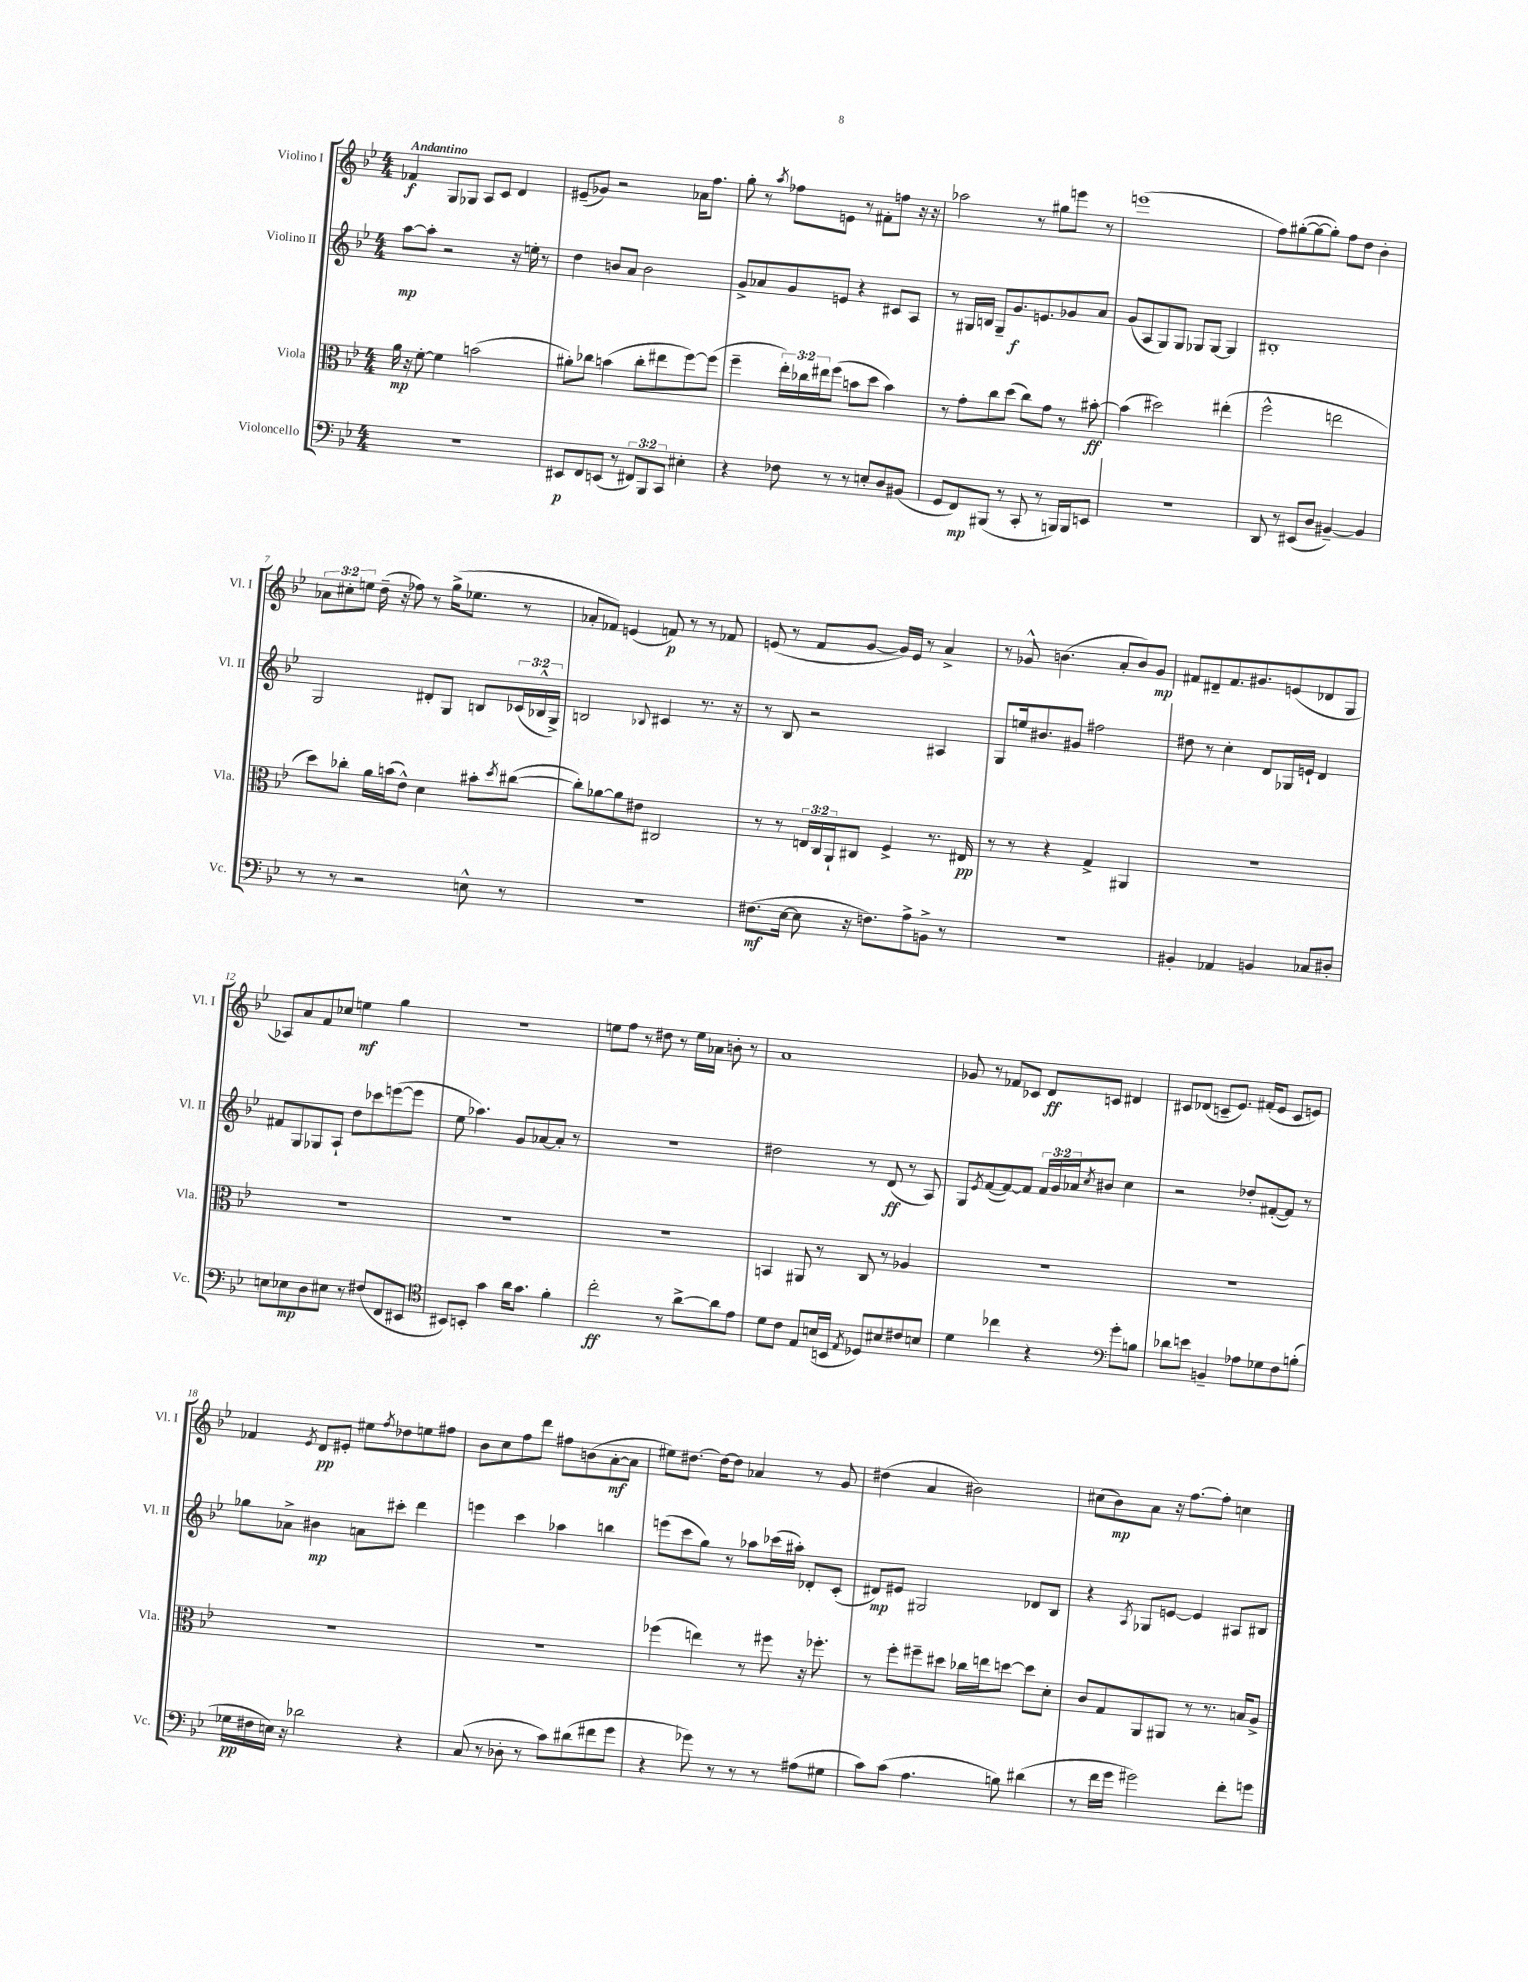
<<
\new StaffGroup <<
\new Staff = "s0" \with { instrumentName = "Violino I" shortInstrumentName = "Vl. I" } {
    \clef treble \key bes \major \numericTimeSignature \time 4/4 \override Staff.TupletNumber.text = #tuplet-number::calc-fraction-text \tempo "Andantino"
    fes'4\f g8 ges8 a8 c'8 d'4 |
    eis'8--( ges'8) r2 aes'16 f''8. |
    g''8-. r8 \acciaccatura { a''8 } fes''8 e'8 r8 fis'8-. f''8 r16 r16 |
    aes''2 r8 gis''8 e'''8 r8 |
    e'''1( |
    f''8) gis''8~-.( gis''8~ gis''8-.) f''8 d''8 bes'4-. |
    \tuplet 3/2 { aes'8 cis''8-. e''8 } d''16--( r16 fes''8) r8 g''16->( ees''8. r8 |
    aes'8-. fes'8) e'4( f'8\p) r8 r8 fes'8 |
    e'8( r8 f'8 g'8~ g'16) e'16 r8 a'4-> |
    r8 ges'8-^ b'4.( a'8-. b'8) ges'8\mp |
    fis'8 dis'8-- fis'8. gis'8. e'8( des'8 g8 |
    aes8) a'8 f'8 ces''8 e''4\mf g''4 |
    R1 |
    e''8 f''8 r8 dis''8 r8 e''16 aes'16 b'8-. r8 |
    a'1 |
    ges'8 r8 fes'8 ces'8 d'8\ff c'8 dis'4 |
    cis'8 des'8( c'8-- ees'8.) fis'16-.( ees'8 c'8 e'8) |
    fes'4 \acciaccatura { ees'8 } d'8\pp eis'8-. eis''8 \acciaccatura { f''8 } des''8 e''8 fis''8 |
    bes'8 c''8 f''8 d'''8 fis''8 b'8( a'8~-.\mf a'8 |
    eis''8) dis''8.~ dis''16~ dis''8 aes'4 r8 g'8 |
    dis''4( a'4 bis'2) |
    cis''8( bes'8\mp) a'8 r16 f''8.~ f''8-. c''4 \bar "|." |
}
\new Staff = "s1" \with { instrumentName = "Violino II" shortInstrumentName = "Vl. II" } {
    \clef treble \key bes \major \numericTimeSignature \time 4/4 \override Staff.TupletNumber.text = #tuplet-number::calc-fraction-text
    a''8~\mp a''8-. r2 r16 e''16-. r8 |
    d''4 b'8 a'8 b'2 |
    g'8-> aes'8 g'8 e'8 r4 cis'8 a8 |
    r8 gis16 b16 gis8-- g'8.\f e'8. ges'8 a'8 |
    g'8( a8 g8) g8 ges8 ges8~ ges4 |
    bis1-. |
    g2 dis'8-. g8 b8 \tuplet 3/2 { ces'16( bes16-^ g16->) } |
    b2 \appoggiatura { bes8 } cis'4 r8. r16 |
    r8 bes8 r2 ais4 |
    g8 e''16 bis'8. gis'8 fis''2 |
    dis''8 r8 c''4-. d'8 ges16 e'16-! d'4 |
    fis'8 g8 ges8 a8-! d''8 ces'''8 e'''8~( e'''8 |
    ees''8 aes''4.) g'8 aes'8~ aes'8-. r8 |
    R1 |
    dis''2 r8 d'8\ff( r8 a8) |
    g8 \acciaccatura { ees'8 } f'8~( f'8~) f'8 \tuplet 3/2 { f'16 g'16 aes'16 } \acciaccatura { c''8 } bis'8 c''4 |
    r2 des''8-. fis'8~-.( fis'8) r8 |
    ges''8 aes'8-> bis'4\mp a'8 cis'''8-. d'''4 |
    e'''4 c'''4 aes''4 b''4 |
    e'''8( c'''8 g''8) r8 aes''8 ces'''16( ais''16-.) des'8-. c'8-.( |
    dis'8\mp) eis'8 gis2 des'8 bes8 |
    r4 \acciaccatura { a8 } ges8 e'8~ e'4 ais8 bis8 \bar "|." |
}
\new Staff = "s2" \with { instrumentName = "Viola" shortInstrumentName = "Vla." } {
    \clef alto \key bes \major \numericTimeSignature \time 4/4 \override Staff.TupletNumber.text = #tuplet-number::calc-fraction-text
    a'16\mp r16 f'8~-. f'4 b'2( |
    ais'8-.) ces''8 b'4( ces''8-. eis''8 f''8~) f''8( |
    f''4-- \tuplet 3/2 { ees''16-.) ces''16 eis''16 } f''8( b'8 d''8 b'4) |
    r8 g'8-. c''8 d''8( c''8) g'8 r8 bis'8~-.\ff |
    bis'4( dis''2) eis''4-.( |
    f''2-^ e''2 |
    d''8) ces''8-. a'16 b'16( ees'8-^) d'4 bis'8-. \acciaccatura { d''8 } cis''8~( |
    cis''8-.) aes'8~ aes'8 eis'8 cis2 |
    r8 r8 \tuplet 3/2 { e16 c16 a,16-! } cis8 f4-> r8. eis16\pp |
    r8 r8 r4 g4-> ais,4 |
    R1 |
    R1 |
    R1 |
    R1 |
    b,4 ais,8 r8 c8 r8 aes4 |
    R1 |
    R1 |
    R1 |
    r1 |
    fes''4( e''4) r8 fis''8 r16 fes''8.-. |
    r8 f''8-. fis''8-- dis''8 ces''16 e''16 d''8~ d''8 d'8-. |
    c'8 g8 a,8 ais,8 r8 r8. b16 a8-> \bar "|." |
}
\new Staff = "s3" \with { instrumentName = "Violoncello" shortInstrumentName = "Vc." } {
    \clef bass \key bes \major \numericTimeSignature \time 4/4 \override Staff.TupletNumber.text = #tuplet-number::calc-fraction-text
    r1 |
    eis,8\p f,8 e,8( r8 \tuplet 3/2 { fis,8) bes,,8 c,8 } eis4-. |
    r4 fes8 r8 r8 e8-. d8 bis,8( |
    g,8 f,8\mp) bis,,8( r8 c,8-. r8 b,,16) b,,16 e,8 |
    R1 |
    d,8 r8 eis,8( d8 bis,4~--) bis,4 |
    r8 r8 r2 e8-^ r8 |
    R1 |
    fis8.\mf( ees16~ ees8 r16 f8.) a8-> b,8-> r8 |
    R1 |
    bis,4-. aes,4 b,4 ces8 dis8-. |
    e8 ees8\mp d8 eis8 r8 fis8( f,8 eis,8 |
    \clef tenor bis,8) b,8-. g'4 a'16 g'8. f'4-. |
    c''2-.\ff r8 a'8~-> a'8 ees'8 |
    d'8 c'8 ees8 b16( b,16 \acciaccatura { ees8 } des8) bis8 cis'8 b8 |
    d'4 ces''4 r4 \clef bass g'8-. b8 |
    des'8 e'8 b,4-- aes8 ges8 f8 b8-.( |
    ges16\pp fis16 e16) r16 des'2 r4 |
    c8( r8 des8-. r8 c'8) dis'8( fis'8 g'8 |
    r4 ges'8) r8 r8 r8 ais8( gis8 |
    c'8) c'8( a4. b8) dis'4( |
    r8 f'16 g'16 gis'2) f'8-. g'8 \bar "|." |
}
>>
>>
